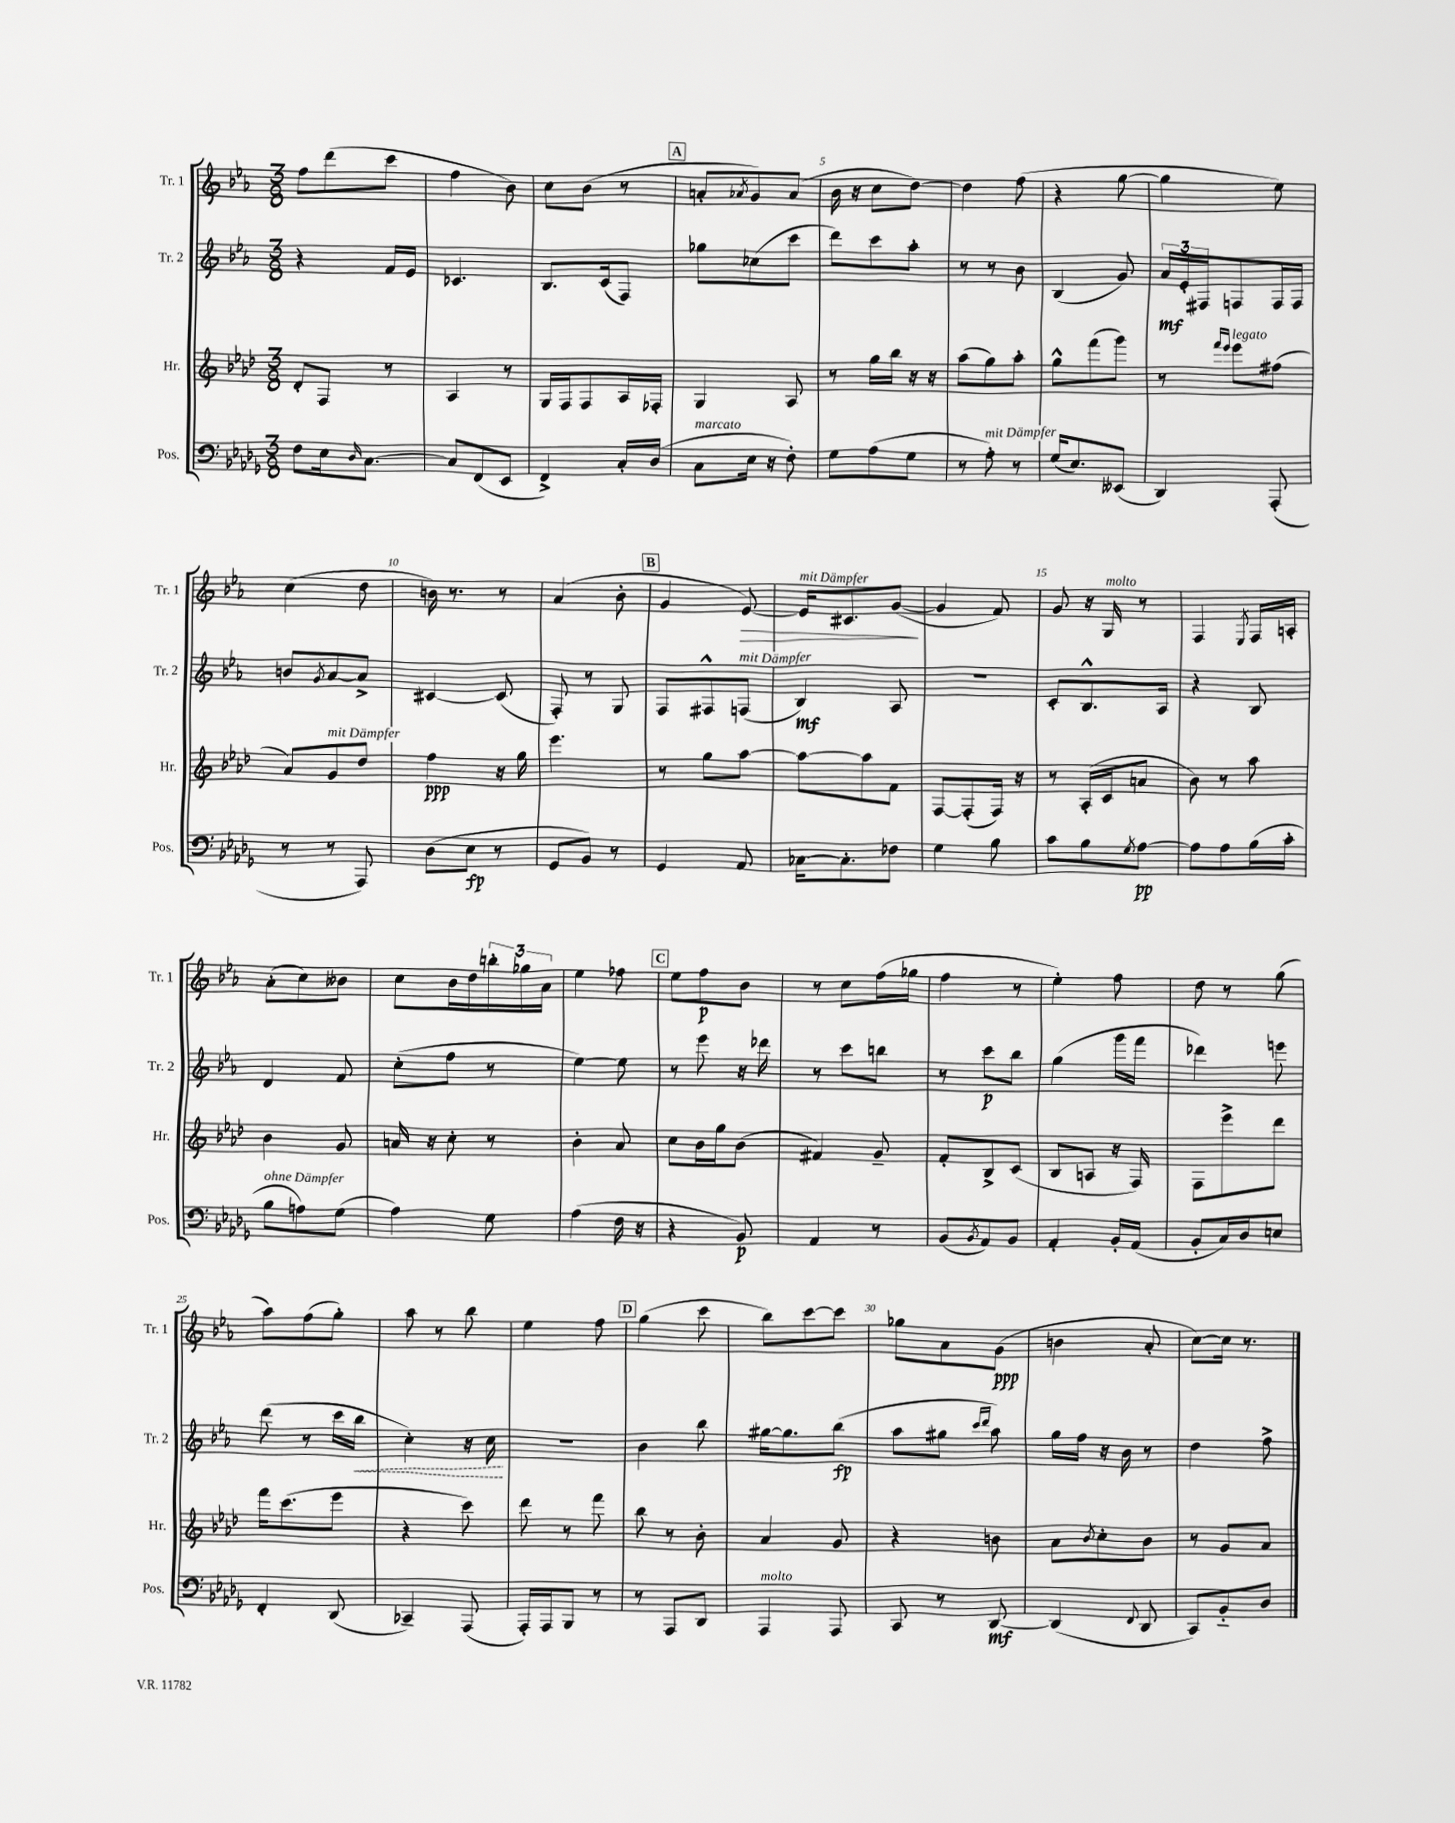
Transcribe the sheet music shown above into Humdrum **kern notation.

**kern	**dynam	**kern	**dynam	**kern	**dynam	**kern	**dynam
*part4	*part4	*part3	*part3	*part2	*part2	*part1	*part1
*staff4	*staff4	*staff3	*staff3	*staff2	*staff2	*staff1	*staff1
*I"Pos.	*	*I"Hr.	*	*I"Tr. 2	*	*I"Tr. 1	*
*I'Pos.	*	*I'Hr.	*	*I'Tr. 2	*	*I'Tr. 1	*
*clefF4	*	*clefG2	*	*clefG2	*	*clefG2	*
*k[b-e-a-d-g-]	*	*k[b-e-a-d-]	*	*k[b-e-a-]	*	*k[b-e-a-]	*
*M3/8	*	*M3/8	*	*M3/8	*	*M3/8	*
=1	=1	=1	=1	=1	=1	=1	=1
8F\L	.	8d-'/L	.	4r	.	8ff\L	.
16E-\k	.	8F/J	.	.	.	(8ddd\	.
16qqD-/	.	.	.	.	.	.	.
[8.C\J	.	.	.	.	.	.	.
.	.	8r	.	16f/LL	.	8ccc\J	.
.	.	.	.	16e-/JJ	.	.	.
=2	=2	=2	=2	=2	=2	=2	=2
8C/L]	.	4A-/	.	4.c-X/	.	4ff\	.
(8FF/	.	.	.	.	.	.	.
8EE-/J	.	8r	.	.	.	8b-\)	.
=3	=3	=3	=3	=3	=3	=3	=3
4FF^/)	.	16G/LL	.	8.B-/L	.	8cc\L	.
.	.	16F/J	.	.	.	.	.
.	.	8F/	.	.	.	(8b-\J	.
.	.	.	.	(16c/k	.	.	.
16C'/LL	.	16A-/L	.	8F/J)	.	8r	.
(16D-/JJ	.	16F-X'/JJ	.	.	.	.	.
!!LO:REH:place=s1:t=A
=4	=4	=4	=4	=4	=4	=4	=4
!LO:TX:a:i:t=marcato	!	!	!	!	!	!	!
8C\L	.	4G/	.	8gg-X\L	.	8an'/L	.
.	.	.	.	.	.	8qa-X/	.
16E-\Jk	.	.	.	(8cc-X\	.	8g/)	.
16r	.	.	.	.	.	.	.
8F'\)	.	8A-/	.	8ccc\J	.	(8a-/J	.
=5	=5	=5	=5	=5	=5	=5	=5
8G-\L	.	8r	.	8ddd\L)	.	16b-\	.
.	.	.	.	.	.	16r	.
(8A-\	.	16gg\LL	.	8ccc\	.	8cc\L	.
.	.	16bb-\JJ	.	.	.	.	.
8G-\J	.	16r	.	8aa-'\J	.	[8dd\J)	.
.	.	16r	.	.	.	.	.
=6	=6	=6	=6	=6	=6	=6	=6
8r	.	(8aa-\L	.	8r	.	4dd\]	.
!LO:TX:a:i:t=mit Dämpfer	!	!	!	!	!	!	!
8A-'\)	.	8gg\)	.	8r	.	.	.
8r	.	8aa-'\J	.	8b-\	.	(8ff\	.
=7	=7	=7	=7	=7	=7	=7	=7
(16G-/KL	.	8gg^^\L	.	(4B-/	.	4r	.
8.E-/)	.	.	.	.	.	.	.
.	.	(8fff\	.	.	.	.	.
(8EE--X/J	.	8ggg\J)	.	8g/)	.	[8gg\	.
=8	=8	=8	=8	=8	=8	=8	=8
4DD-/)	.	8r	.	24a-/LL	mf	4gg\]	.
.	.	.	.	24e-'/	.	.	.
.	.	.	.	24F#X/J	.	.	.
.	.	16qqfff/LL	.	.	.	.	.
.	.	16qqeee-/JJ	.	.	.	.	.
!	!	!LO:TX:a:i:t=legato	!	!	!	!	!
.	.	8eee-\L	.	8Fn/	.	.	.
(8AAA-'/	.	(8ff#X\J	.	16F/L	.	8ee-\)	.
.	.	.	.	16F/JJ	.	.	.
!!LO:LB:g=z
=9	=9	=9	=9	=9	=9	=9	=9
8r	.	8a-/L)	.	8bn/L	.	(4cc\	.
.	.	.	.	8qg/	.	.	.
!	!	!LO:TX:a:i:t=mit Dämpfer	!	!	!	!	!
8r	.	8g/	.	[8a-/	.	.	.
8AAA-/)	.	8dd-/J	.	8a-^/J]	.	8dd\	.
=10	=10	=10	=10	=10	=10	=10	=10
(8D-\L	.	4ff\	ppp	[4c#X/	.	16bn\)	.
.	.	.	.	.	.	8.r	.
8E-\J	fp	.	.	.	.	.	.
8r	.	16r	.	(8c#/]	.	8r	.
.	.	16gg\	.	.	.	.	.
=11	=11	=11	=11	=11	=11	=11	=11
8GG-/L	.	4.eee-\	.	8F'/)	.	(4a-/	.
8BB-/J)	.	.	.	8r	.	.	.
8r	.	.	.	8G/	.	8b-'\	.
!!LO:REH:place=s1:t=B
=12	=12	=12	=12	=12	=12	=12	=12
4GG-/	.	8r	.	8F/L	.	4g/	.
.	.	8gg\L	.	8F#X^^/	.	.	.
!	!	!	!	!LO:TX:a:i:t=mit Dämpfer	!	!	!
!	!	!	!	!	!	!	!LO:HP:b
8AA-/	.	[8aa-\J	.	(8Fn/J	.	[8e-/)	>
=13	=13	=13	=13	=13	=13	=13	=13
!	!	!	!	!	!	!LO:TX:a:i:t=mit Dämpfer	!
[16C-X\KL	.	8aa-\L_	.	4B-/)	mf	16e-/KL]	.
8.C-'\]	.	.	.	.	.	8.c#X/	.
.	.	8aa-\]	.	.	.	.	.
8F-X\J	.	8f\J	.	8A-/	.	([8g/J	.
.	.	.	.	.	.	.	]
=14	=14	=14	=14	=14	=14	=14	=14
4G-\	.	[8F/L	.	4.r	.	4g/]	.
.	.	(8F'/]	.	.	.	.	.
8B-\	.	16F/Jk)	.	.	.	8f/)	.
.	.	16r	.	.	.	.	.
=15	=15	=15	=15	=15	=15	=15	=15
8c\L	.	8r	.	8c'/L	.	8g/	.
8B-\	.	(16A-'/LL	.	8.B-^^/	.	16r	.
!	!	!	!	!	!	!LO:TX:a:i:t=molto	!
.	.	16c/J	.	.	.	16G/	.
8qG-/	.	.	.	.	.	.	.
[8A-\J	pp	8an/J	.	.	.	8r	.
.	.	.	.	16A-/Jk	.	.	.
=16	=16	=16	=16	=16	=16	=16	=16
8A-\L]	.	8b-\)	.	4r	.	4F/	.
8A-\	.	8r	.	.	.	.	.
.	.	.	.	.	.	8qE-/	.
(16B-\L	.	8aa-\	.	8B-/	.	16F/LL	.
16c'\JJ	.	.	.	.	.	16An'/JJ	.
!!LO:LB:g=z
=17	=17	=17	=17	=17	=17	=17	=17
!LO:TX:a:i:t=ohne Dämpfer	!	!	!	!	!	!	!
8B-\L	.	4b-\	.	4d/	.	(8a-'\L	.
8An\)	.	.	.	.	.	8cc\)	.
(8G-\J	.	8g/	.	8f/	.	8b--X\J	.
=18	=18	=18	=18	=18	=18	=18	=18
4A-\)	.	16an/	.	(8cc'\L	.	8cc\L	.
.	.	16r	.	.	.	.	.
.	.	8cc'\	.	8ff\J	.	16b-\L	.
.	.	.	.	.	.	16dd\	.
8G-\	.	8r	.	8r	.	24bbn'\	.
.	.	.	.	.	.	24gg-X\	.
.	.	.	.	.	.	24a-\JJ	.
=19	=19	=19	=19	=19	=19	=19	=19
(4A-\	.	4b-'\	.	[4ee-\)	.	4ee-\	.
16F\	.	8a-/	.	8ee-\]	.	8ff-X\	.
16r	.	.	.	.	.	.	.
!!LO:REH:place=s1:t=C
=20	=20	=20	=20	=20	=20	=20	=20
4r	.	8cc\L	.	8r	.	8ee-\L	.
.	.	16b-\L	.	8eee-\	.	8ff\	p
.	.	16gg\J	.	.	.	.	.
8BB-/)	p	(8b-\J	.	16r	.	8b-\J	.
.	.	.	.	16ddd-X\	.	.	.
=21	=21	=21	=21	=21	=21	=21	=21
4AA-/	.	4f#X/)	.	8r	.	8r	.
.	.	.	.	8ccc\L	.	8cc\L	.
8r	.	8g~/	.	8bbn\J	.	(16ff\L	.
.	.	.	.	.	.	16gg-X\JJ	.
=22	=22	=22	=22	=22	=22	=22	=22
(8BB-/L	.	8f'/L	.	8r	.	4ff\	.
8qBB-/	.	.	.	.	.	.	.
8AA-/)	.	8B-^/	.	8ccc\L	p	.	.
8BB-/J	.	(8c/J	.	8bb-\J	.	8r	.
=23	=23	=23	=23	=23	=23	=23	=23
4AA-'/	.	8B-/L	.	(4gg\	.	4ee-'\)	.
.	.	8An/J	.	.	.	.	.
16BB-'/LL	.	16r	.	16ggg\LL	.	8ff\	.
(16AA-/JJ	.	16F/)	.	16fff\JJ	.	.	.
=24	=24	=24	=24	=24	=24	=24	=24
8BB-'/L	.	8F\L	.	4ddd-X\)	.	8dd\	.
16C/L)	.	8eee-^\	.	.	.	8r	.
16D-/J	.	.	.	.	.	.	.
8En/J	.	8ddd-\J	.	8eeen\	.	(8gg\	.
!!LO:LB:g=z
=25	=25	=25	=25	=25	=25	=25	=25
4FF'/	.	16fff\KL	.	(8ddd\	.	8aa-\L)	.
.	.	(8.ccc\	.	.	.	.	.
.	.	.	.	8r	.	(8ff\	.
(8DD-/	.	8eee-\J	.	16ccc\LL	.	8gg'\J)	.
!	!	!	!	!	!LO:HP:b	!	!
.	.	.	.	16bb-\JJ	<	.	.
=26	=26	=26	=26	=26	=26	=26	=26
4CC-X~/)	.	4r	.	4cc'\)	.	8aa-\	.
.	.	.	.	.	.	8r	.
(8AAA-/	.	8ccc\)	.	16r	.	8bb-\	.
.	.	.	.	16cc\	.	.	.
.	.	.	.	.	[	.	.
=27	=27	=27	=27	=27	=27	=27	=27
16AAA-'/LL)	.	8ddd-\	.	4.r	.	4ee-\	.
16AAA-/J	.	.	.	.	.	.	.
8BBB-/J	.	8r	.	.	.	.	.
8r	.	8fff\	.	.	.	8ff\	.
!!LO:REH:place=s1:t=D
=28	=28	=28	=28	=28	=28	=28	=28
8r	.	8bb-\	.	4b-\	.	(4gg\	.
8AAA-/L	.	8r	.	.	.	.	.
8DD-/J	.	8b-'\	.	8bb-\	.	8ccc\	.
=29	=29	=29	=29	=29	=29	=29	=29
!LO:TX:a:i:t=molto	!	!	!	!	!	!	!
4AAA-/	.	4a-/	.	[16gg#X\KL	.	8bb-\L)	.
.	.	.	.	8.gg#\]	.	.	.
.	.	.	.	.	.	[8ccc\	.
8AAA-/	.	8g/	.	(8bb-\J	fp	8ccc\J]	.
=30	=30	=30	=30	=30	=30	=30	=30
8CC/	.	4r	.	8aa-\L	.	8gg-X\L	.
8r	.	.	.	8gg#X\J	.	8a-\	.
.	.	.	.	16qqccc/LL	.	.	.
.	.	.	.	16qqddd/JJ	.	.	.
[8DD-/	mf	8bn\	.	8aa-\)	.	(8g\J	ppp
=31	=31	=31	=31	=31	=31	=31	=31
(4DD-/]	.	8a-\L	.	16gg\LL	.	4bn\	.
.	.	.	.	16ff\JJ	.	.	.
.	.	8qb-/	.	.	.	.	.
.	.	8cc'\	.	16r	.	.	.
.	.	.	.	16b-\	.	.	.
8qqFF/	.	.	.	.	.	.	.
8DD-/	.	8b-\J	.	8r	.	8a-'/	.
=32	=32	=32	=32	=32	=32	=32	=32
8CC/L)	.	8r	.	4dd\	.	[8cc\L)	.
8BB-/	.	8g/L	.	.	.	16cc\Jk]	.
.	.	.	.	.	.	8.r	.
8D-/J	.	8a-/J	.	8ff^\	.	.	.
==	==	==	==	==	==	==	==
*-	*-	*-	*-	*-	*-	*-	*-
